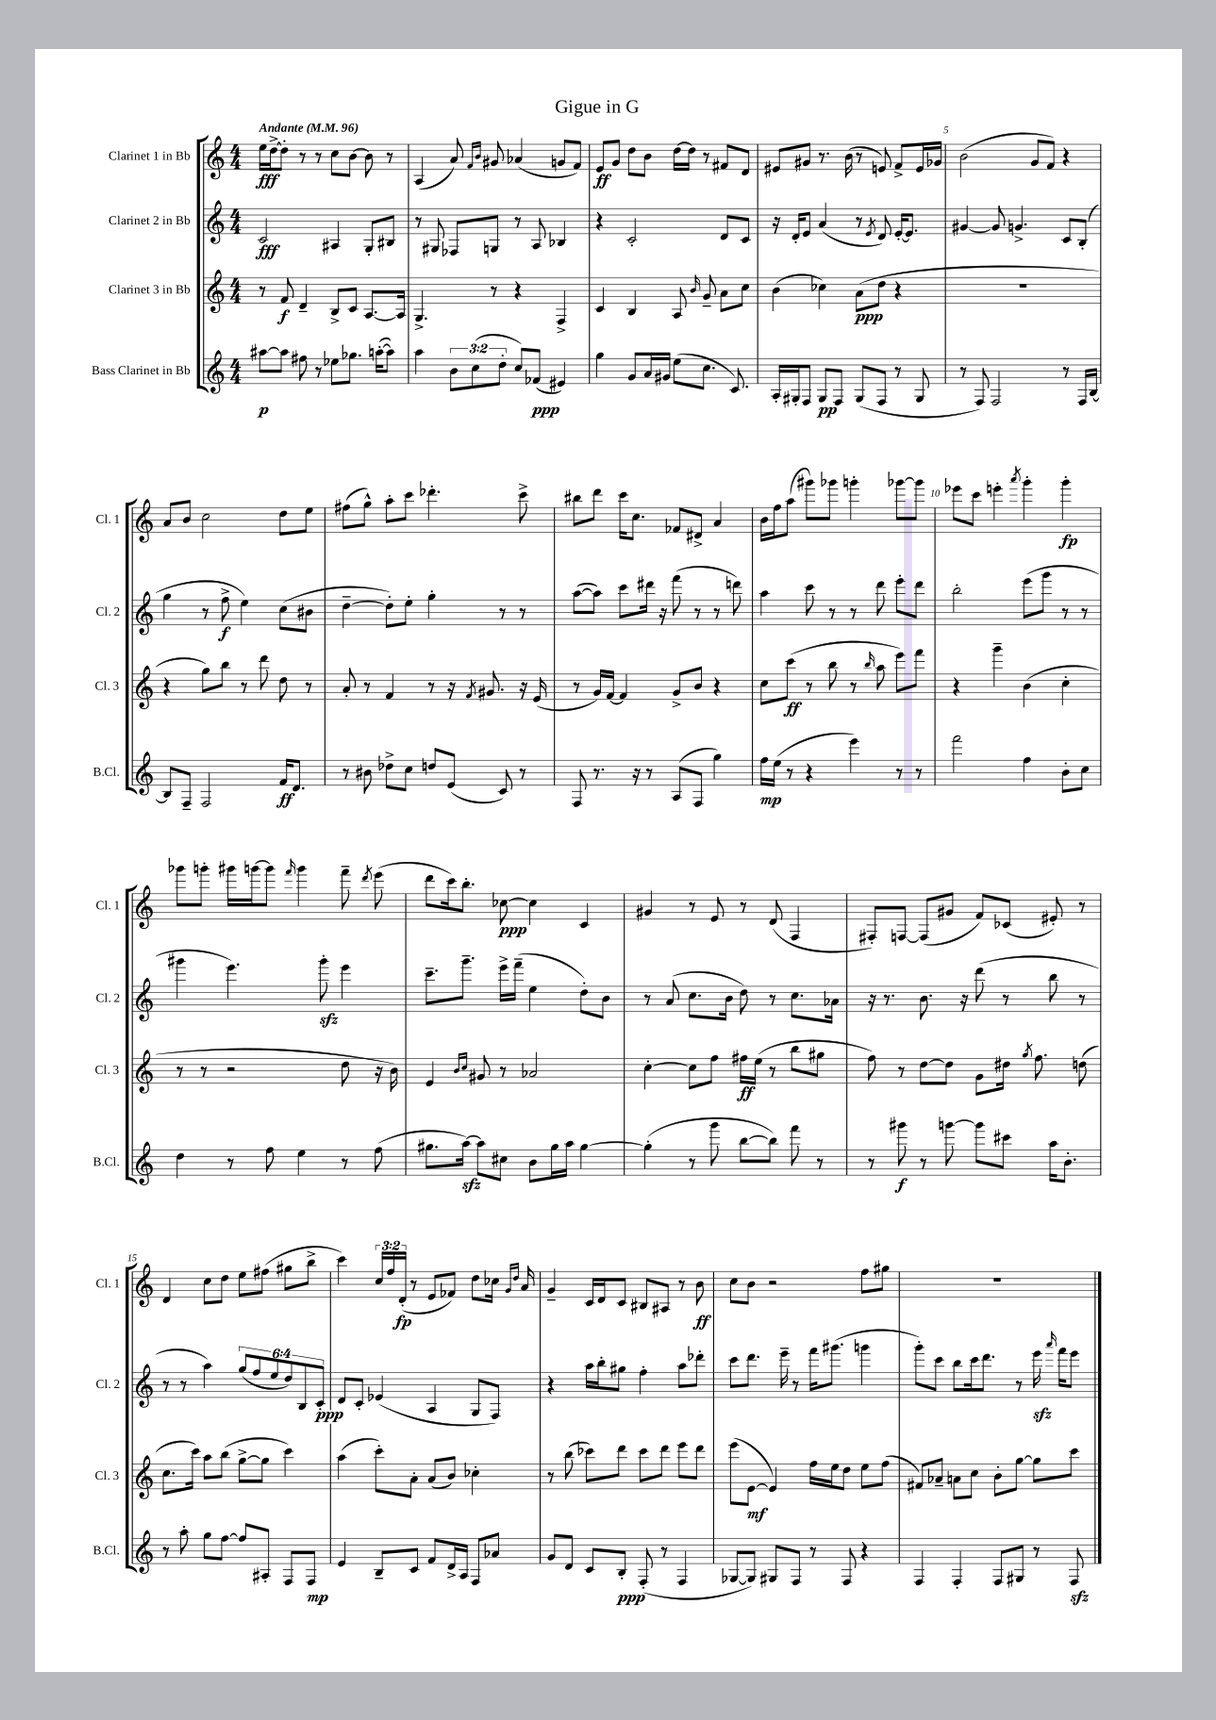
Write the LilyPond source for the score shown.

\header { title = "Gigue in G" }
<<
\new StaffGroup <<
\new Staff = "s0" \with { instrumentName = "Clarinet 1 in Bb" shortInstrumentName = "Cl. 1" } {
    \clef treble \key c \major \numericTimeSignature \time 4/4 \override Staff.TupletNumber.text = #tuplet-number::calc-fraction-text \tempo "Andante" 4 = 96
    \autoBeamOff e''16[\fff d''16~-> d''8]-. r8 r8 c''8[ b'8]~ b'8 r8 |
    a4( a'8) \grace { f'16[ b'16] } gis'8 aes'4( g'8[ f'8]) |
    e'8[\ff g'8] d''8[ b'8] d''16[~ d''16] r8 fis'8[ d'8] |
    eis'8[ gis'8] r8. b'16( r8 e'8) f'8[-> e'16 ges'16] |
    b'2( g'8[ f'8]) r4 |
    a'8[ b'8] c''2 d''8[ e''8] |
    fis''8[( g''8]-^) a''8[-. c'''8] des'''4.-. c'''8-> |
    bis''8[ d'''8] c'''16[ c''8.] fes'8[ dis'8]-> a'4 |
    b'16[ f''16 a''8]( gis'''8[) ges'''8] g'''4-. ges'''8[~ ges'''8] |
    ees'''8[ c'''8] e'''4-. \acciaccatura { a'''8 } g'''4-. g'''4-.\fp |
    ges'''8[ g'''8]-. gis'''16[ g'''16~ g'''8] \grace { f'''16 } g'''4 f'''8-- \acciaccatura { d'''8 } e'''8( |
    d'''8[ c'''16) b''8.]-. ces''8~\ppp ces''4 c'4 |
    gis'4 r8 e'8 r8 d'8( f4 |
    fis8[-.) f8]~ f8[( gis'8] f'8[) ces'8]( eis'8-.) r8 |
    d'4 c''8[ d''8] e''8[ fis''8]( gis''8[ b''8]-> |
    c'''4) \tuplet 3/2 { c''16[ f''16 d'16]-.\fp( } r8 e'8[ fes'8]) d''8[ ces''16] \grace { g'16[ d''16] } a'16 |
    g'4-- c'16[ d'16 c'8] bis8[ ais8] r8 b'8\ff |
    c''8[ b'8] r2 f''8[ gis''8] |
    R1 \bar "|." |
}
\new Staff = "s1" \with { instrumentName = "Clarinet 2 in Bb" shortInstrumentName = "Cl. 2" } {
    \clef treble \key c \major \numericTimeSignature \time 4/4 \override Staff.TupletNumber.text = #tuplet-number::calc-fraction-text
    \autoBeamOff c'2\fff ais4 g8[-. bis8] |
    r8 gis8 fes8[ g8] r8 a8 bes4 |
    r4 c'2-. d'8[ c'8] |
    r16 d'16[-. e'8] a'4( r8 \acciaccatura { e'8 } d'8) e'16[~-. e'8.] |
    gis'4~ gis'8 g'4.-> c'8[ b8]-.( |
    g''4 r8 f''8->\f e''4) c''8[( bis'8] |
    d''4~-- d''8[-.) e''8]-. g''4-. r8 r8 |
    a''8[~( a''8]) c'''8[ dis'''16] r16 f'''8( r8 r8 d'''8) |
    a''4 c'''8 r8 r8 d'''8 e'''8[-. d'''8] |
    b''2-. e'''8[( g'''8] r8 r8 |
    gis'''4 e'''4.) gis'''8-.\sfz e'''4 |
    c'''8.[-- g'''8.]-- e'''16[-> f'''16]--( e''4 d''8[-.) b'8] |
    r8 a'8( c''8.[ b'16] d''8) r8 c''8.[ aes'16] |
    r16 r8. b'8. r16 d'''8( r8 b''8 r8 |
    r8 r8 a''4) \tuplet 6/4 { g''8[( f''8 e''8 d''8) b8 c'8]-.\ppp } |
    d'8[ c'8]-. ees'4( a4 g8[ f8]) |
    r4 a''16[ b''16-. gis''8] f''4-. a''8[ des'''8]-. |
    c'''8[ d'''8.] e'''16-- r8 f'''16[ gis'''8.]( g'''4 |
    g'''8[-.) c'''8] b''8[ c'''16 d'''8.] r8 e'''16\sfz \grace { a'''16 } f'''16[ e'''8] \bar "|." |
}
\new Staff = "s2" \with { instrumentName = "Clarinet 3 in Bb" shortInstrumentName = "Cl. 3" } {
    \clef treble \key c \major \numericTimeSignature \time 4/4
    \autoBeamOff r8 f'8\f d'4-- b8[-> c'8] a8.[~ a16] |
    g4.-> r8 r4 f4-> |
    c'4 b4 a8 \grace { b'16 } g'8-- a'8[ c''8] |
    b'4( ces''4) a'8[\ppp( d''8] r4 |
    R1 |
    r4 g''8[) b''8] r8 d'''8 d''8 r8 |
    a'8-. r8 f'4 r8 r16 \acciaccatura { f'8 } gis'8. r16 e'16( |
    r8 g'16[) f'16]~ f'4 g'8[-> b'8] r4 |
    c''8[ c'''8]\ff( r8 b''8 r8 \grace { b''16 } a''8 e'''8[) f'''8] |
    r4 g'''4-- b'4( c''4-. |
    r8 r8 r2 d''8 r16 b'16) |
    e'4 \grace { b'16[ c''16] } gis'8 r8 aes'2 |
    c''4~-. c''8[ f''8] fis''16[\ff e''16]( r8 b''8[ gis''8] |
    f''8) r8 d''8[~ d''8] g'8[ dis''16] \acciaccatura { g''8 } f''8. d''8( |
    c''8.[ c'''16]) a''8[ b''8]( g''8[~-> g''8] c'''4) |
    a''4( c'''8[-.) a'8]-. a'8[( b'8]) ces''4-. |
    r8 b''8( ces'''8[) d'''8] ces'''8[ d'''8] e'''8[ d'''8] |
    e'''8[( e'8]~\mf e'4) f''16[ e''16 d''8] e''8[ f''8]( |
    fis'8[) aes'8]-- a'8[ c''8] b'8[-. g''8]~ g''8[ c'''8] \bar "|." |
}
\new Staff = "s3" \with { instrumentName = "Bass Clarinet in Bb" shortInstrumentName = "B.Cl." } {
    \clef treble \key c \major \numericTimeSignature \time 4/4 \override Staff.TupletNumber.text = #tuplet-number::calc-fraction-text
    \autoBeamOff ais''8[~\p ais''8] fis''8 r8 ees''8[ ges''8.] a''16[~-.( a''8]) |
    a''4 \tuplet 3/2 { b'8[ c''8( d''8]-. } c''8[) fes'8]\ppp( eis'4) |
    g''4 g'8[ a'16 gis'16] e''8[( c''8.] c'8.) |
    a16[-. gis16-. f8] gis8[\pp f8] gis8[( f8] r8 gis8 |
    r8 f8) f2 r8 f16[ b16]~ |
    b8[ f8]-- f2 f'16[\ff d'8.] |
    r8 bis'8 des''8[-> c''8] d''8[ e'8]( c'8) r8 |
    f8 r8. r16 r8 a8[( f8] g''4) |
    f''16[\mp e''16]( r8 r4 e'''4) r8 r8 |
    f'''2 f''4 b'8[-. c''8] |
    d''4 r8 f''8 e''4 r8 f''8( |
    gis''8.[ a''16]~\sfz) a''8[ cis''8] b'8[ gis''16 a''16] gis''4~ |
    gis''4-.( r8 g'''8 b''8[~ b''8]) f'''8 r8 |
    r8 gis'''8\f r8 g'''8~ g'''8[ cis'''8] a''16[ b'8.]-. |
    r8 a''8-. g''8[ f''8]~ f''8[ ais8]-. f8[ f8]\mp |
    e'4 b8[-- c'8] f'8[ d'16-> a16] f8[ aes'8] |
    g'8[ d'8] c'8[ b8]-.\ppp f8-.( r8 f4 |
    ges8[~ ges8]) gis8[ f8] r8 f8 r4 |
    f4 f4-. f8[ gis8] r8 f8\sfz \bar "|." |
}
>>
>>
\layout { \context { \Score \override BarNumber.break-visibility = ##(#f #t #t) barNumberVisibility = #(every-nth-bar-number-visible 5) } }
